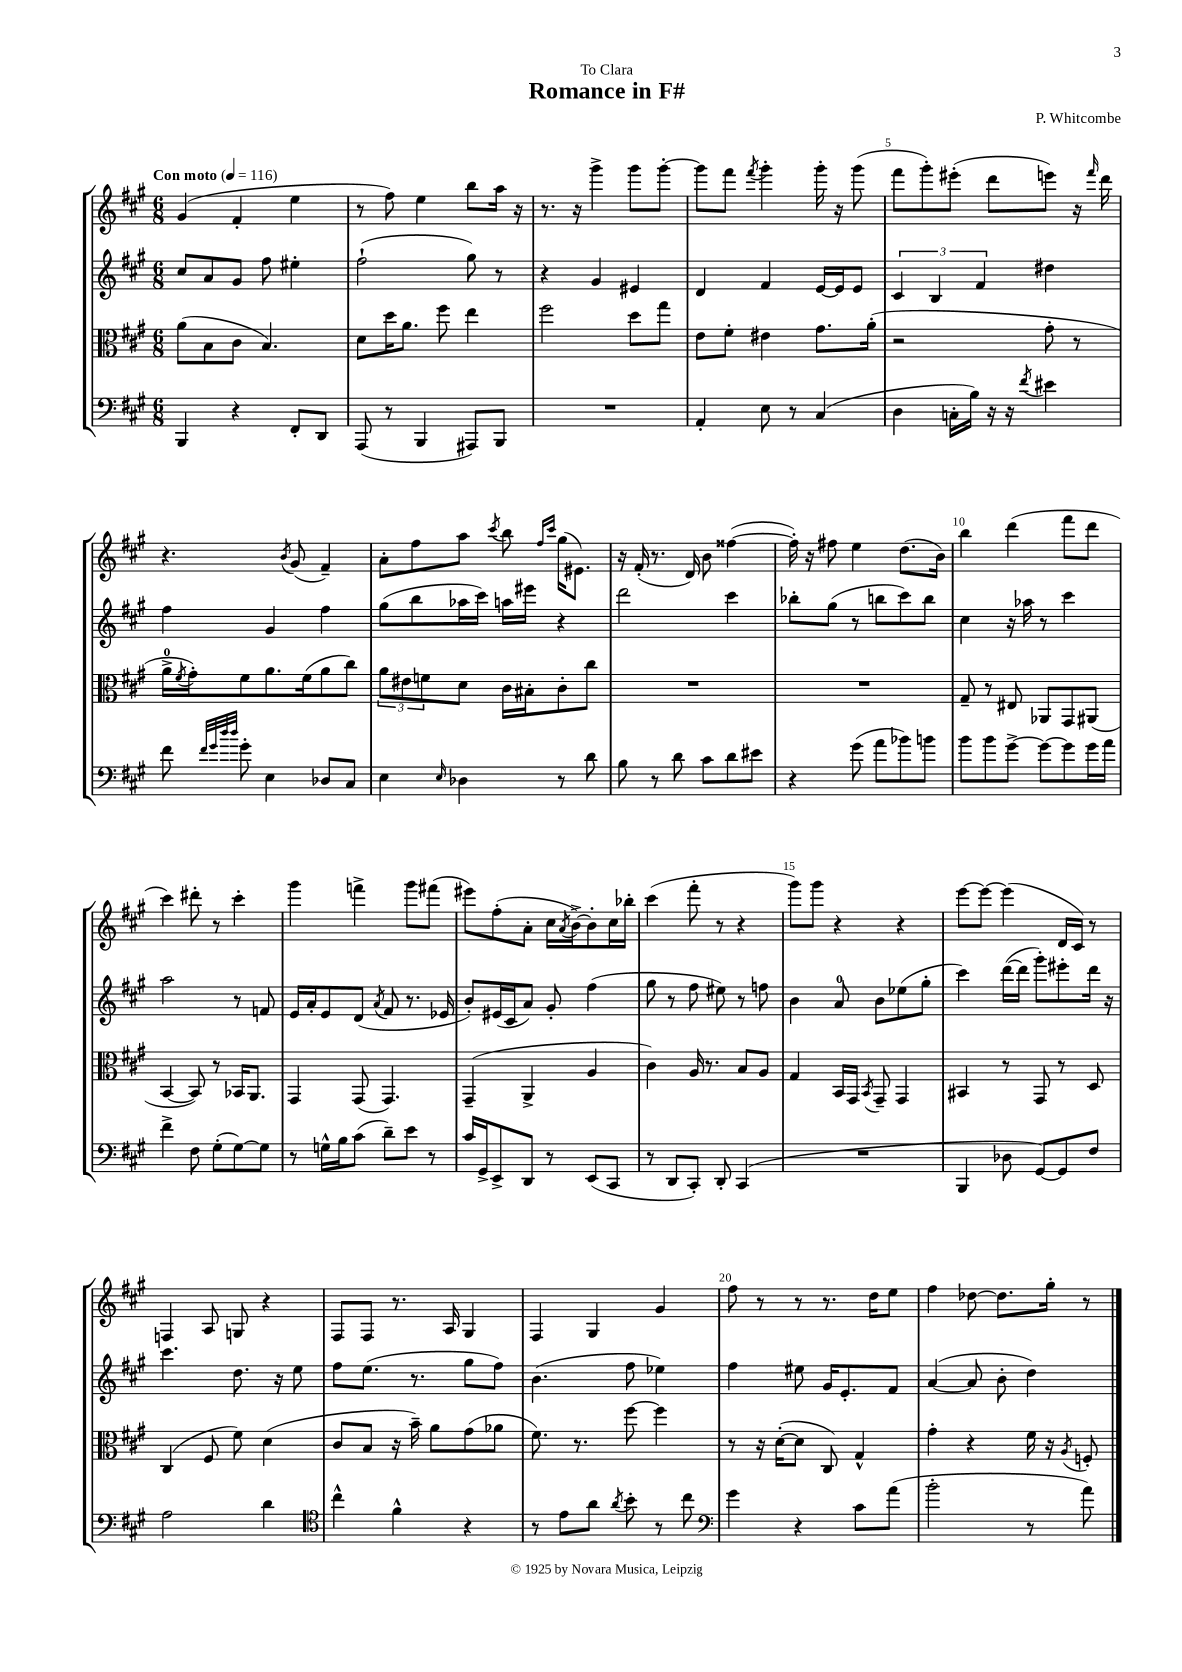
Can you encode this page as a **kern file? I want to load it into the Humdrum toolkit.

**kern	**kern	**kern	**kern
*staff4	*staff3	*staff2	*staff1
*clefF4	*clefC3	*clefG2	*clefG2
*k[f#c#g#]	*k[f#c#g#]	*k[f#c#g#]	*k[f#c#g#]
*M6/8	*M6/8	*M6/8	*M6/8
*MM116	*MM116	*MM116	*MM116
4BBB	(8a	8cc#	(4g#
.	8B	8a	.
4r	8c#	8g#	4f#'
.	4.B)	8ff#	.
8FF#'	.	4ee#'	4ee
8DD	.	.	.
=	=	=	=
(8AAA	8d	(2ff#`	8r
8r	16dd	.	8ff#)
.	8.a	.	.
4BBB	.	.	4ee
.	8ff#	.	.
8AAA#)	4ee	8gg#)	8bb
8BBB	.	8r	16aa
.	.	.	16r
=	=	=	=
2.r	2ff#	4r	8.r
.	.	.	16r
.	.	4g#	4ggg#^
.	8dd	4e#	8ggg#
.	8gg#	.	[8ggg#'
=	=	=	=
4AA'	8e	4d	8ggg#]
.	8f#'	.	8fff#
.	.	.	8qfff#
8E	4e#	4f#	4ggg#'
8r	.	.	.
(4C#	8.g#	[16e	16ggg#'
.	.	16e]	16r
.	.	8e	(8ggg#
.	(16a'	.	.
=	=	=	=
4D	2r	6c#	8fff#
.	.	.	8ggg#')
.	.	6B	.
16C'	.	.	(8eee#'
16B)	.	.	.
.	.	6f#	.
16r	.	.	8ddd
16r	.	.	.
8qf#	.	.	.
4e#	8g#'	4dd#	8eee)
.	8r	.	16r
.	.	.	16qqfff#
.	.	.	16ddd
=	=	=	=
8f#	16a^	4ff#	4.r
.	8qf#	.	.
.	16g#')	.	.
32qqf#	.	.	.
32qqg#	.	.	.
32qqdd	.	.	.
32qqdd	.	.	.
8g#'	8f#	.	.
4E	8.a	4g#	.
.	.	.	8qb
.	.	.	(8g#
.	(16f#	.	.
8D-	8a	4ff#	4f#~)
8C#	8cc#)	.	.
=	=	=	=
4E	12a	(8gg#	8a'
.	12e#	.	.
.	.	8bb	8ff#
.	12f	.	.
16qqE	.	.	.
4D-	8d	16aa-	8aa
.	.	16ccc#)	.
.	.	.	8qccc#
.	16c#	16aa	8bb
.	16B#'	16eee#	.
.	.	.	16qqff#
.	.	.	16qqccc#
8r	8c#'	4r	(16gg#
.	.	.	8.e#)
8d	8cc#	.	.
=	=	=	=
8B	2.r	2ddd	16r
.	.	.	(16f#'
8r	.	.	8.r
8d	.	.	.
.	.	.	16d)
8c#	.	.	8b
8d	.	4ccc#	([4ff##
8e#	.	.	.
=	=	=	=
4r	2.r	8bb-'	16ff##'])
.	.	.	16r
.	.	(8gg#	8ff#
(8g#	.	8r	4ee
8a	.	8bb	.
8b-)	.	8ccc#)	(8.dd
8b	.	8bb	.
.	.	.	16b)
=	=	=	=
8b	8G#~	4cc#	4bb
8b	8r	.	.
[8g#^	8E#	16r	(4ddd
.	.	16aa-	.
8g#_	8AA-	8r	.
8g#]	8GG#	4ccc#	8fff#
16g#	(8AA#	.	8ddd
16a	.	.	.
=	=	=	=
4f#^	[4BB	2aa	4ccc#)
8F#	8BB])	.	8ddd#'
(8G#'	8r	.	8r
[8G#)	16BB-	8r	4ccc#'
.	8.AA	.	.
8G#]	.	8f	.
=	=	=	=
8r	4GG#	16e	4ggg#
.	.	16a'	.
16G^^	.	8e	.
16B	.	.	.
(8c#	(8GG#	(8d	4fff^
.	.	8qa	.
8d~)	4.GG#)	8f#	.
8e	.	8.r	8ggg#
8r	.	.	(8fff#
.	.	16e-	.
=	=	=	=
16c#	(4GG#~	8b')	8eee#)
16GG#^	.	.	.
8EE^	.	(16e#	(8ff#'
.	.	16c#	.
8DD	4AA^	8a)	8a'
8r	.	8g#'	16cc#
.	.	.	8qa
.	.	.	[16b^)
(8EE	4A	(4ff#	8b']
8CC#	.	.	16cc#
.	.	.	16bb-'
=	=	=	=
8r	4c#)	8gg#	(4ccc#
8DD	.	8r	.
8CC#')	16A	8ff#	8fff#'
.	8.r	.	.
8DD'	.	8ee#)	8r
(4CC#	8B	8r	4r
.	8A	8ff	.
=	=	=	=
2.r	4G#	4b	8ggg#)
.	.	.	8ggg#
.	16BB	8a	4r
.	16GG#	.	.
.	8qBB	.	.
.	8GG#~	8b	.
.	4GG#	(8ee-	4r
.	.	8gg#'	.
=	=	=	=
4BBB	4BB#	4ccc#)	[8eee
.	.	.	8eee_
8D-	8r	([16ddd	(4eee]
.	.	16ddd]	.
[8GG#)	8GG#	8ggg#')	.
8GG#]	8r	8eee#'	16d
.	.	.	16c#)
8F#	8D	16ddd	8r
.	.	16r	.
=	=	=	=
2A	(4C#	4.ccc#	4F
.	8F#	.	8A
.	8f#)	8.dd	8G
4d	(4d	.	4r
.	.	16r	.
.	.	8ee	.
=	=	=	=
*clefC4	*	*	*
4cc#^^	8c#	8ff#	8F#
.	8B	(8.ee	8F#
4f#^^	16r	.	8.r
.	16b~)	8.r	.
.	8a	.	.
.	.	.	16A
4r	(8g#	8gg#	4G#
.	8a-	8ff#)	.
=	=	=	=
8r	8.f#)	(4.b	4F#
8e	.	.	.
.	8.r	.	.
8a	.	.	4G#
8qa	.	.	.
8b'	[8ff#	8ff#	.
8r	4ff#]	4ee-)	4g#
8cc#	.	.	.
=	=	=	=
*clefF4	*	*	*
4g#	8r	4ff#	8ff#
.	16r	.	8r
.	([16d'	.	.
4r	8d]	8ee#	8r
.	8C#)	16g#	8.r
.	.	8.e'	.
8c#	4G#^^	.	.
.	.	.	16dd
(8a	.	8f#	8ee
=	=	=	=
2b'	4g#'	([4a	4ff#
.	4r	8a]	[8dd-
.	.	8b'	8.dd-]
8r	16f#	4dd)	.
.	16r	.	16gg#'
.	8qA	.	.
8a)	8F'	.	8r
==	==	==	==
*-	*-	*-	*-
